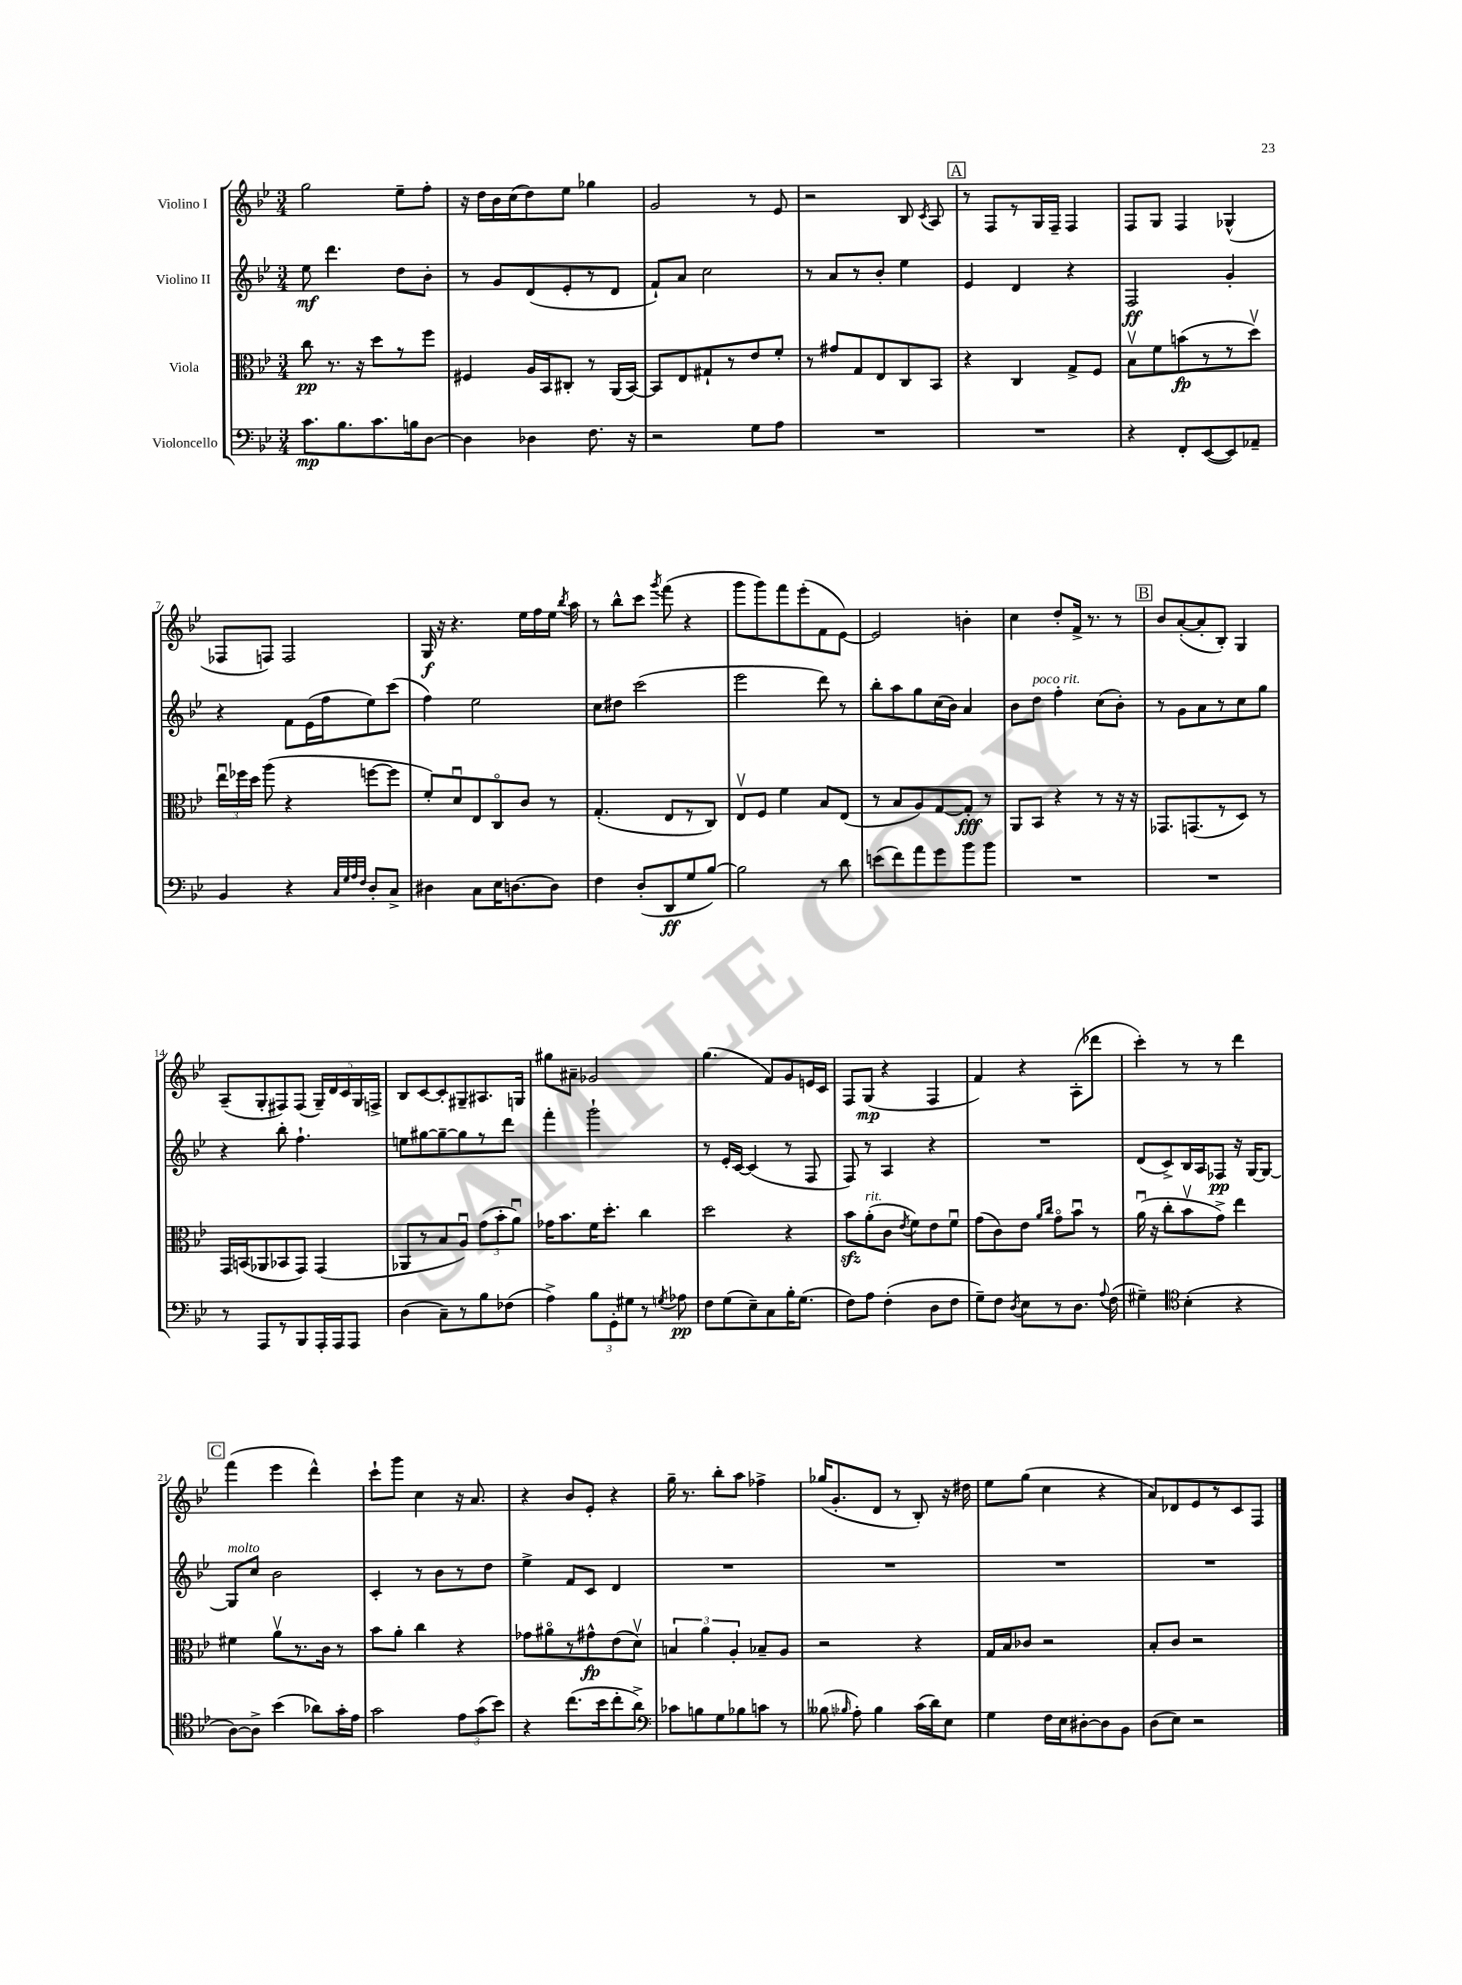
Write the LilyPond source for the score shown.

<<
\new StaffGroup <<
\new Staff = "s0" \with { instrumentName = "Violino I" } {
    \clef treble \key bes \major \numericTimeSignature \time 3/4
    \autoBeamOff g''2 ees''8[-- f''8]-. |
    r16 d''16[ bes'16 c''16( d''8) ees''8] ges''4 |
    g'2 r8 ees'8 |
    r2 bes8 \acciaccatura { c'8 } a8 |
    \mark \markup { \box "A" } r8 f8[ r8 g16 f16]-- f4 |
    f8[ g8] f4 ges4-^( |
    fes8[ f8]) f2 |
    g16\f r16 r4. ees''16[ f''16 ees''16] \acciaccatura { bes''8 } a''16 |
    r8 bes''8[-^ c'''8] \acciaccatura { g'''8 } f'''8( r4 |
    g'''8[ g'''8) f'''8 ees'''8-.( f'8 ees'8]~) |
    ees'2 b'4-. |
    c''4 d''8[-. f'16]-> r8. r8 |
    \mark \markup { \box "B" } bes'8[ a'8~-.( a'8-. bes8]-.) g4 |
    a8[--( g8-. fis8) fis8]( \tuplet 5/4 { g16[--) d'16 c'16 g16 f16]-> } |
    bes8[ c'8~ c'8-. gis8-- ais8. g16] |
    gis''8[ ais'8]-- ges'2 |
    g''4.( f'8[) g'8 e'16 c'16] |
    f8[ g8]\mp( r4 f4 |
    f'4) r4 a8[-.( des'''8] |
    c'''4-.) r8 r8 d'''4 |
    \mark \markup { \box "C" } f'''4( ees'''4 d'''4-^) |
    c'''8[-! g'''8] c''4 r16 a'8. |
    r4 bes'8[ ees'8]-. r4 |
    g''16-- r8. bes''8[-. a''8] fes''4-> |
    ges''16[( g'8.-. d'8] r8 bes8-.) r16 dis''16 |
    ees''8[ g''8]( c''4 r4 |
    a'8[) des'8 ees'8 r8 c'8 f8] \bar "|." |
}
\new Staff = "s1" \with { instrumentName = "Violino II" } {
    \clef treble \key bes \major \numericTimeSignature \time 3/4
    \autoBeamOff ees''8\mf d'''4. d''8[ bes'8]-. |
    r8 g'8[ d'8( ees'8-. r8 d'8] |
    f'8[-!) a'8] c''2 |
    r8 a'8[ r8 bes'8]-. ees''4 |
    \mark \markup { \box "A" } ees'4 d'4 r4 |
    f2\ff g'4-. |
    r4 f'8[ ees'16( f''16 ees''8) c'''8]( |
    f''4) ees''2 |
    c''8[ dis''8] c'''2( |
    ees'''2 d'''8) r8 |
    bes''8[-. a''8 g''8 c''16( bes'16]) a'4 |
    bes'8[ d''8]^\markup { \italic "poco rit." } f''4-. c''8[( bes'8]-.) |
    \mark \markup { \box "B" } r8 g'8[ a'8 r8 c''8 g''8] |
    r4 bes''8-. f''4.-! |
    e''8[ gis''8~ gis''8~-- gis''8 r8 d'''8] |
    f'''4-. g'''2-! |
    r8 ees'16[-. c'16]~ c'4( r8 f8 |
    f8) r8 a4 r4 |
    R2. |
    d'8[( c'8->) bes16 a16 fes8]\pp r16 g16[~ g8]~ |
    \mark \markup { \box "C" } g8[^\markup { \italic "molto" } c''8] bes'2 |
    c'4-. r8 bes'8[ r8 d''8] |
    ees''4-> f'8[ c'8] d'4 |
    R2. |
    R2. |
    R2. |
    R2. \bar "|." |
}
\new Staff = "s2" \with { instrumentName = "Viola" } {
    \clef alto \key bes \major \numericTimeSignature \time 3/4
    \autoBeamOff c''8\pp r8. r16 d''8[ r8 f''8] |
    fis4 a16[ bes,16 cis8]-. r8 a,16[( bes,16]~) |
    bes,8[ ees8 gis8-! r8 ees'8 f'8]-. |
    r8 gis'8[ g8 ees8 c8 bes,8] |
    \mark \markup { \box "A" } r4 c4 g8[-> f8] |
    bes8[\upbow f'8 b'8\fp( r8 r8 d''8]\upbow) |
    \tuplet 3/2 { ees''16[\downbow fes''16 d''16] } a''8( r4 f''8[~ f''8] |
    f'8[-.) d'8\downbow ees8 c8\flageolet c'8] r8 |
    g4.-.( ees8[ r8 c8]) |
    ees8[\upbow f8] f'4 bes8[ ees8]( |
    r8 bes8[ a8) g8~ g8]-.\fff r8 |
    a,8[ bes,8] r4 r8 r16 r16 |
    \mark \markup { \box "B" } ges,8.[ g,8.( r8 d8]) r8 |
    g,16[ b,16( aes,8 bes,8 g,8]) g,4( |
    aes,8[ r8 bes8 a8]\downbow) \tuplet 3/2 { g'8[( bes'8-. a'8]\downbow) } |
    ges'16[ bes'8. f'16 d''8.]-. c''4 |
    d''2 r4 |
    bes'8[\sfz a'8-.^\markup { \italic "rit." }( c'8] \acciaccatura { ees'8 } f'8[) ees'8 f'8]\downbow |
    g'8[( c'8) ees'8] \grace { a'16[ c''16] } g'8[\flageolet bes'8]\downbow r8 |
    a'16\downbow( r16 c''8[-. bes'8\upbow g'8]->) ees''4 |
    \mark \markup { \box "C" } fis'4 a'8[\upbow r8. c'16] r8 |
    bes'8[ a'8]-. c''4 r4 |
    ges'8[ ais'8\flageolet r8 gis'8-^\fp ees'8( d'8]\upbow) |
    \tuplet 3/2 { b4 a'4 a4-. } bes8[-- a8] |
    r2 r4 |
    g16[ bes16 ces'8] r2 |
    bes8[-. c'8] r2 \bar "|." |
}
\new Staff = "s3" \with { instrumentName = "Violoncello" } {
    \clef bass \key bes \major \numericTimeSignature \time 3/4
    \autoBeamOff c'8.[\mp bes8. c'8. b16 d8]~ |
    d4 des4 f8. r16 |
    r2 g8[ a8] |
    R2. |
    \mark \markup { \box "A" } R2. |
    r4 f,8[-. ees,8~( ees,8) aes,8]-- |
    bes,4 r4 \grace { c32[ g32 a32 f32] } d8[-. c8]-> |
    dis4 c8[ ees16 d8.~ d8] |
    f4 d8[-.( d,8\ff g8 bes8]~) |
    bes2 r8 d'8 |
    e'8[( f'8) a'8 g'8 bes'8 bes'8] |
    R2. |
    \mark \markup { \box "B" } R2. |
    r8 a,,8[ r8 bes,,8 a,,16-. a,,16 a,,8] |
    d4( c8[--) r8 bes8 fes8]( |
    a4->) \tuplet 3/2 { bes8[ g,8-. gis8] } r8 \acciaccatura { g8 } aes8\pp |
    f8[ g8( ees8--) c8 bes16-. g8.]( |
    f8[) a8] f4-.( d8[ f8] |
    g8[--) f8] \acciaccatura { d8 } ees8[ r8 d8.] \appoggiatura { a8 } f16( |
    gis4--) \clef tenor bes4-.( r4 |
    \mark \markup { \box "C" } a8[~) a8]-> bes'4( aes'8[) g'16-. ees'16] |
    g'2 \tuplet 3/2 { ees'8[ g'8( bes'8]) } |
    r4 c''8.[( bes'16 c''8-. a'8]->) |
    \clef bass ces'8[ b8 g8 bes8 c'8] r8 |
    beses8( \grace { bes16 } a8-.) bes4 c'16[( d'16) ees8] |
    g4 f16[ ees16 dis8~-. dis8 bes,8] |
    d8[( ees8]) r2 \bar "|." |
}
>>
>>
